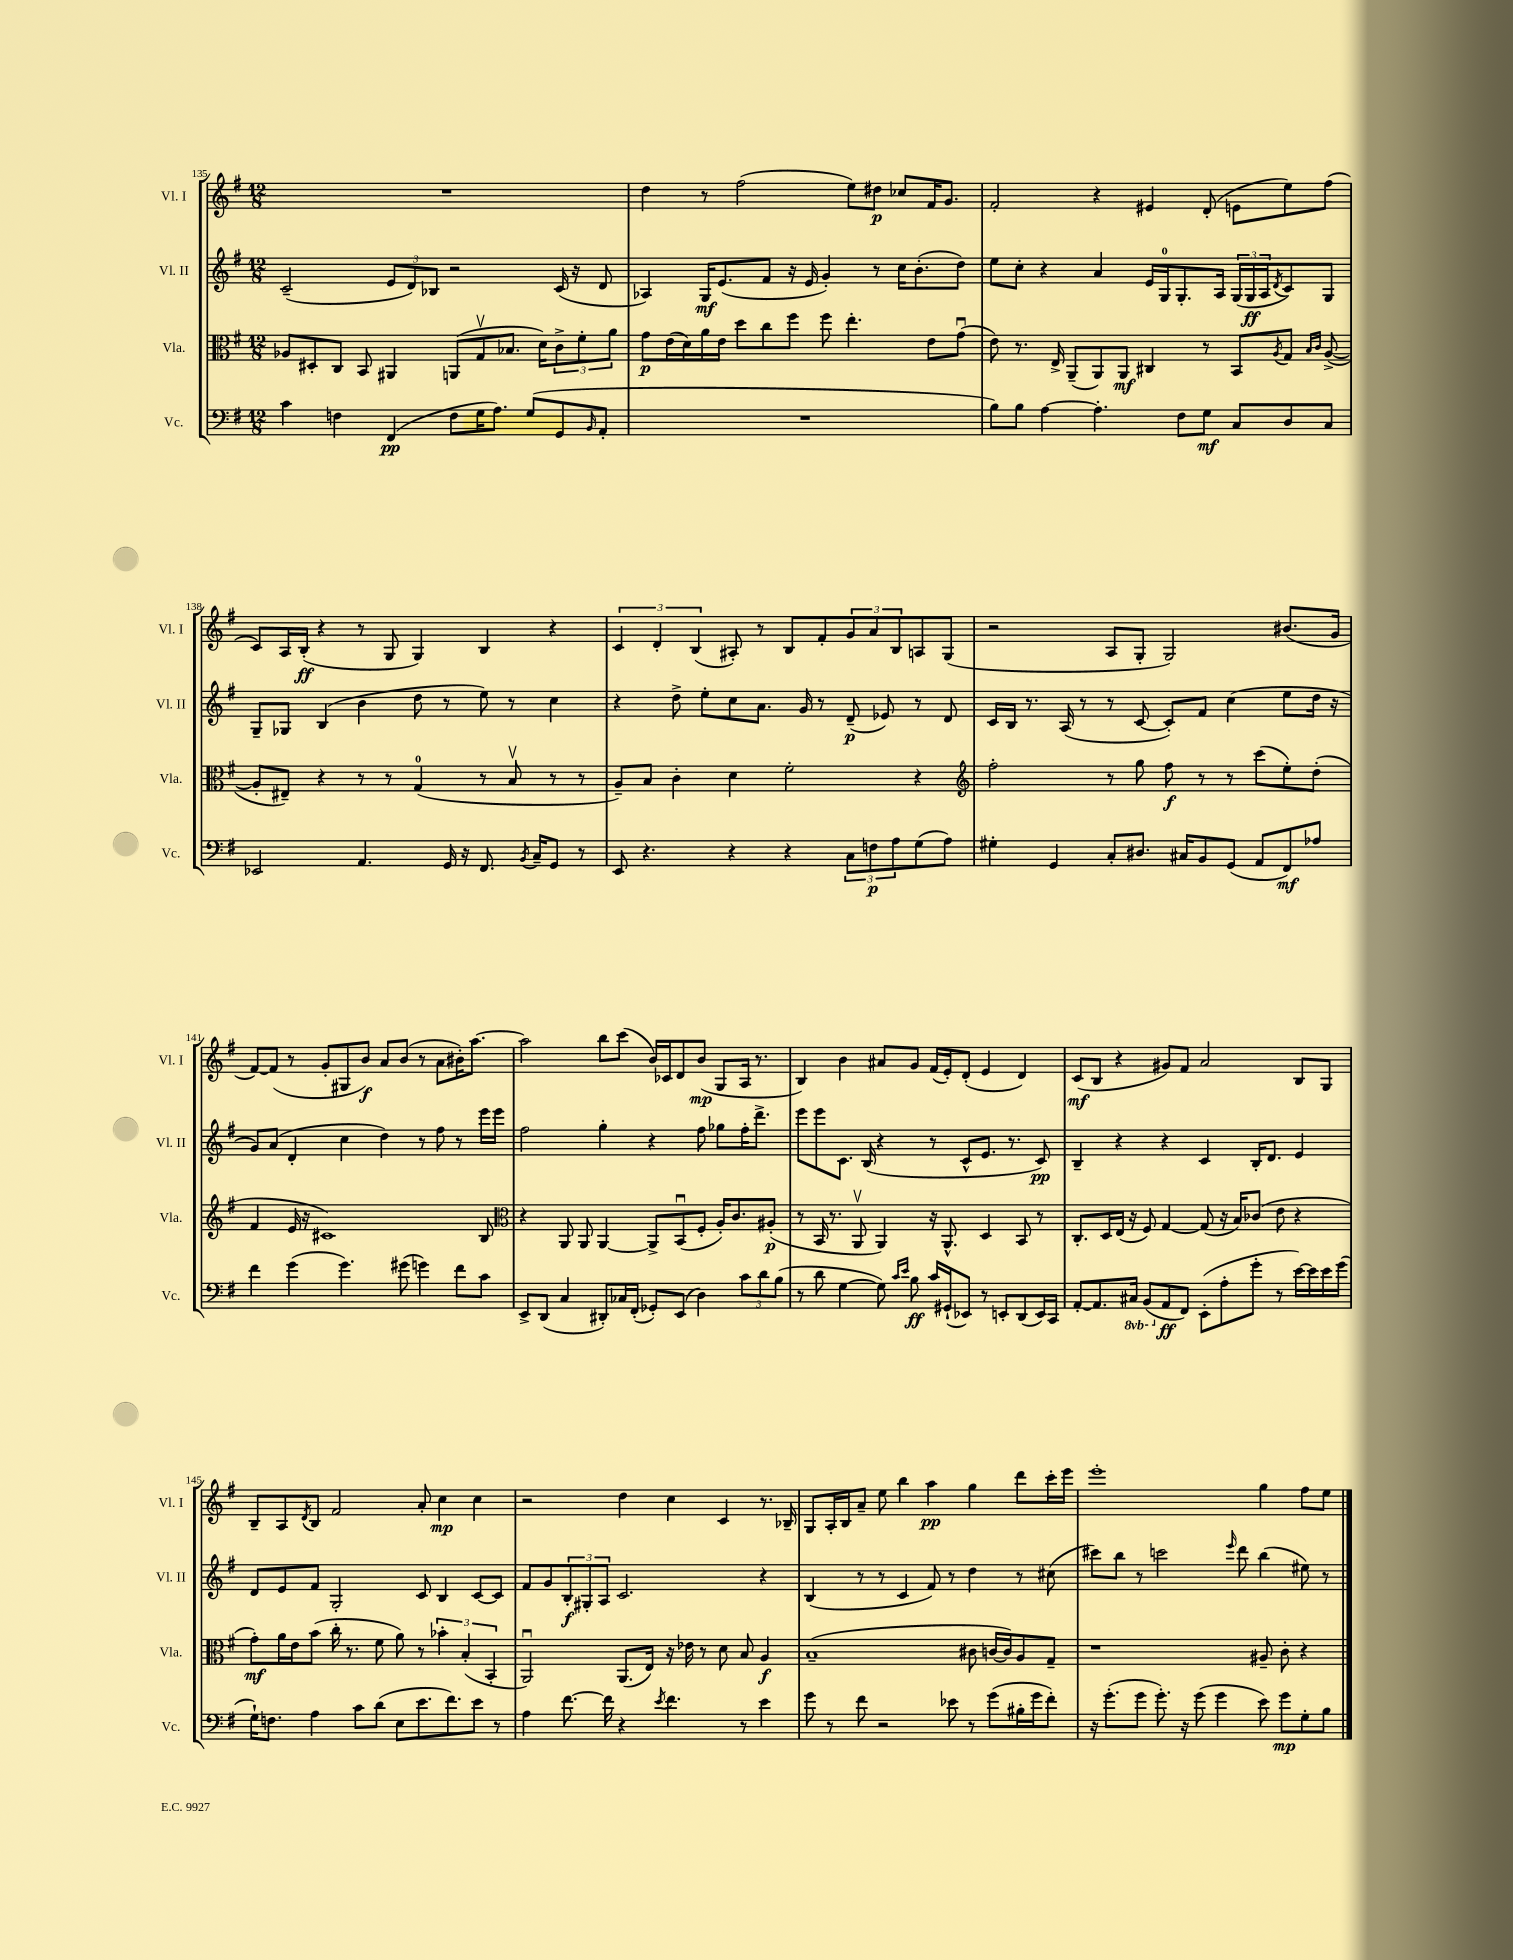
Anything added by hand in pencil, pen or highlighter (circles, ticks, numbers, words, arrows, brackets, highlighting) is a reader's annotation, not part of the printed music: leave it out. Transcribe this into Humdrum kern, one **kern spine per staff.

**kern	**kern	**kern	**kern
*staff4	*staff3	*staff2	*staff1
*clefF4	*clefC3	*clefG2	*clefG2
*k[f#]	*k[f#]	*k[f#]	*k[f#]
*M12/8	*M12/8	*M12/8	*M12/8
4c	8A-	(2c~	1.r
.	8D#'	.	.
4F	8C	.	.
.	8BB	.	.
(4FF#	4AA#	12e	.
.	.	12d)	.
.	.	12B-	.
8F	(8AA	2r	.
16G	8Gv	.	.
8.A)	.	.	.
.	8.B-	.	.
(8G	.	.	.
.	16d)	.	.
8GG	12c^	(16c	.
.	.	16r	.
.	12f#'	.	.
16qqBB	.	.	.
8AA'	.	8d	.
.	12a	.	.
=	=	=	=
1.r	8g	4A-)	4dd
.	(16e	.	.
.	16d)	.	.
.	16a	16G	8r
.	16e	(8.e	.
.	8dd	.	(2ff#
.	8cc	8f#	.
.	8ff#	16r	.
.	.	16e	.
.	8ff#	4g')	.
.	4.ee'	.	8ee)
.	.	8r	8dd#
.	.	16cc	8cc-
.	.	(8.b'	.
.	8e	.	16f#
.	.	.	8.g
.	(8gu	8dd)	.
=	=	=	=
8B)	8e)	8ee	2f#'
8B	8.r	8cc'	.
[4A	.	4r	.
.	16E^	.	.
.	(8AA~	.	.
4.A']	8AA)	4a	4r
.	8AA	.	.
.	4C#	16e	4e#
.	.	16G	.
8F#	.	8.G'	.
8G	8r	.	(8d'
.	.	16A	.
8C	8BB	(24G	8e
.	.	24G	.
.	.	24A	.
.	8qA	8qd	.
8D	8G	8c)	8ee)
.	16qqB	.	.
.	16qqc	.	.
8C	([8A^	8G	(8ff#
=	=	=	=
2EE-	8A']	8G~	8c)
.	8E#~)	8G-	16A
.	.	.	(16B'
.	4r	(4B	4r
4.AA	8r	4b	8r
.	8r	.	8G
.	(4G	8dd	4G)
16GG	.	8r	.
16r	.	.	.
8.FF#	8r	8ee)	4B
.	8Bv	8r	.
8qBB	.	.	.
16C~	.	.	.
8GG	8r	4cc	4r
8r	8r	.	.
=	=	=	=
8EE	8A~)	4r	6c
4.r	8B	.	.
.	.	.	6d'
.	4c'	8dd^	.
.	.	.	(6B
.	.	8ee'	.
4r	4d	8cc	8A#')
.	.	8.a	8r
4r	2f#'	.	8B
.	.	16g	.
.	.	8r	8f#'
12C	.	(8d~	12g
12F	.	.	12a
.	.	8e-)	.
12A	.	.	12B
(8G	4r	8r	8A
8A)	.	8d	(8G
=	=	=	=
*	*clefG2	*	*
4G#'	2ff#'	16c	2r
.	.	16B	.
.	.	8.r	.
4GG	.	.	.
.	.	(16A	.
.	.	8r	.
8C'	8r	8r	8A
8.D#	8gg	[8c	8G'
.	8ff#	8c'])	2G)
16C#	.	.	.
8BB	8r	8f#	.
(8GG	8r	(4cc	.
8AA	(8ccc	.	.
8FF#)	8ee')	8ee	(8.b#
8A-	(8dd'	16dd	.
.	.	16r	16g
=	=	=	=
4f#	4f#	8g)	[8f#)
.	.	(8a	(8f#]
(4g	16e	4d'	8r
.	16r	.	.
.	1c#)	.	8g'
4.g)	.	4cc	8G#
.	.	.	8b)
.	.	4dd)	8a
(8g#	.	.	(8b
4g)	.	8r	8r
.	.	8ff#	8a
8f#	.	8r	16b#')
.	.	.	[8.aa
8c	8B	16eee	.
.	.	16eee	.
=	=	=	=
*	*clefC3	*	*
8EE^	4r	2ff#	2aa]
(8DD	.	.	.
4C	8AA	.	.
.	8AA	.	.
8DD#')	[4AA	4gg'	8bb
16C-	.	.	(8ccc
(16FF#'	.	.	.
8GG-')	8AA^]	4r	16b)
.	.	.	16c-
(8EE	(8BBu	.	8d
4D)	8F#'	8ff#	(8b
.	16A')	8gg-	8G
.	8.c	.	.
12c	.	16ff#'	16A
.	.	8.ddd^	8.r
12d	.	.	.
.	(8A#'	.	.
(12B	.	.	.
=	=	=	=
8r	8r	8eee	4B)
8d	16BB	8eee	.
.	8.r	.	.
[4G	.	8.c	4b
.	8AAv	.	.
.	.	(16B	.
8G])	4AA)	4r	8a#
16qqc	.	.	.
16qqe	.	.	.
8B	.	.	8g
16c	16r	8r	(16f#
(16GG#`	8.AA^^	.	16e')
8EE-)	.	8c^^	(8d'
8r	4D	8.e	4e
8EE'	.	.	.
.	.	8.r	.
(8DD	8BB	.	4d)
16EE)	8r	8c)	.
16CC	.	.	.
=	=	=	=
[8AA'	8.C'	4B~	(8c
8.AA]	.	.	8B
.	16D	.	.
.	(16E	4r	4r
16CC#	16r	.	.
(8BBB	8F#)	.	.
8AA	[4G	4r	8g#)
8FF#)	.	.	8f#
(8EE'	(8G]	4c	2a
8A'	16r	.	.
.	16B)	.	.
8g'	(8c-	16B'	.
.	.	8.d	.
8r	8e	.	.
[16e)	4r	4e	8B
16e]	.	.	.
16e	.	.	8G
(16g	.	.	.
=	=	=	=
16G`)	8g')	8d	8B~
8.F	.	.	.
.	16a	8e	8A
.	16e	.	.
.	.	.	8qd
4A	(8b	8f#	8B
.	16cc'	2G'	2f#
.	8.r	.	.
8c	.	.	.
(8d	8f#	.	.
8E	8a)	.	.
8.e	8r	8c	8a'
.	6b-'	4B	4cc
8.f#)	.	.	.
.	(6B'	.	.
8e	.	[8c	4cc
.	6BB'	.	.
8r	.	8c]	.
=	=	=	=
4A	2AAu)	8f#	2r
.	.	8g	.
[8.f#	.	12B'	.
.	.	12G#'	.
.	.	12A	.
16f#]	.	.	.
4r	(8.AA	2.c	4dd
.	16E)	.	.
8qe	.	.	.
4.f#	16r	.	4cc
.	16e-	.	.
.	8r	.	.
.	8d	.	4c
8r	8B	.	.
4e	4A	4r	8.r
.	.	.	16B-~
=	=	=	=
8g	(1B~	(4B	8G
8r	.	.	16A'
.	.	.	16B
8f#	.	8r	8a~
2r	.	8r	8ee
.	.	4c	4bb
.	.	8f#)	4aa
8e-	.	8r	.
8r	8c#	4dd	4gg
(8g	[16c	.	.
.	16c])	.	.
16B#'	8A	8r	8ddd
16g	.	.	.
8f#')	8G~	(8cc#	16ccc'
.	.	.	16eee
=	=	=	=
16r	1r	8ccc#)	1eee'
(8.g'	.	.	.
.	.	8bb	.
8g	.	8r	.
8.g')	.	2ccc	.
16r	.	.	.
(8g	.	.	.
4g	.	.	.
.	.	16qqeee	.
.	.	8ddd	.
8e)	8A#~	(4bb	4gg
8g	8c'	.	.
8G'	4r	8ee#)	8ff#
8B	.	8r	8ee
==	==	==	==
*-	*-	*-	*-
